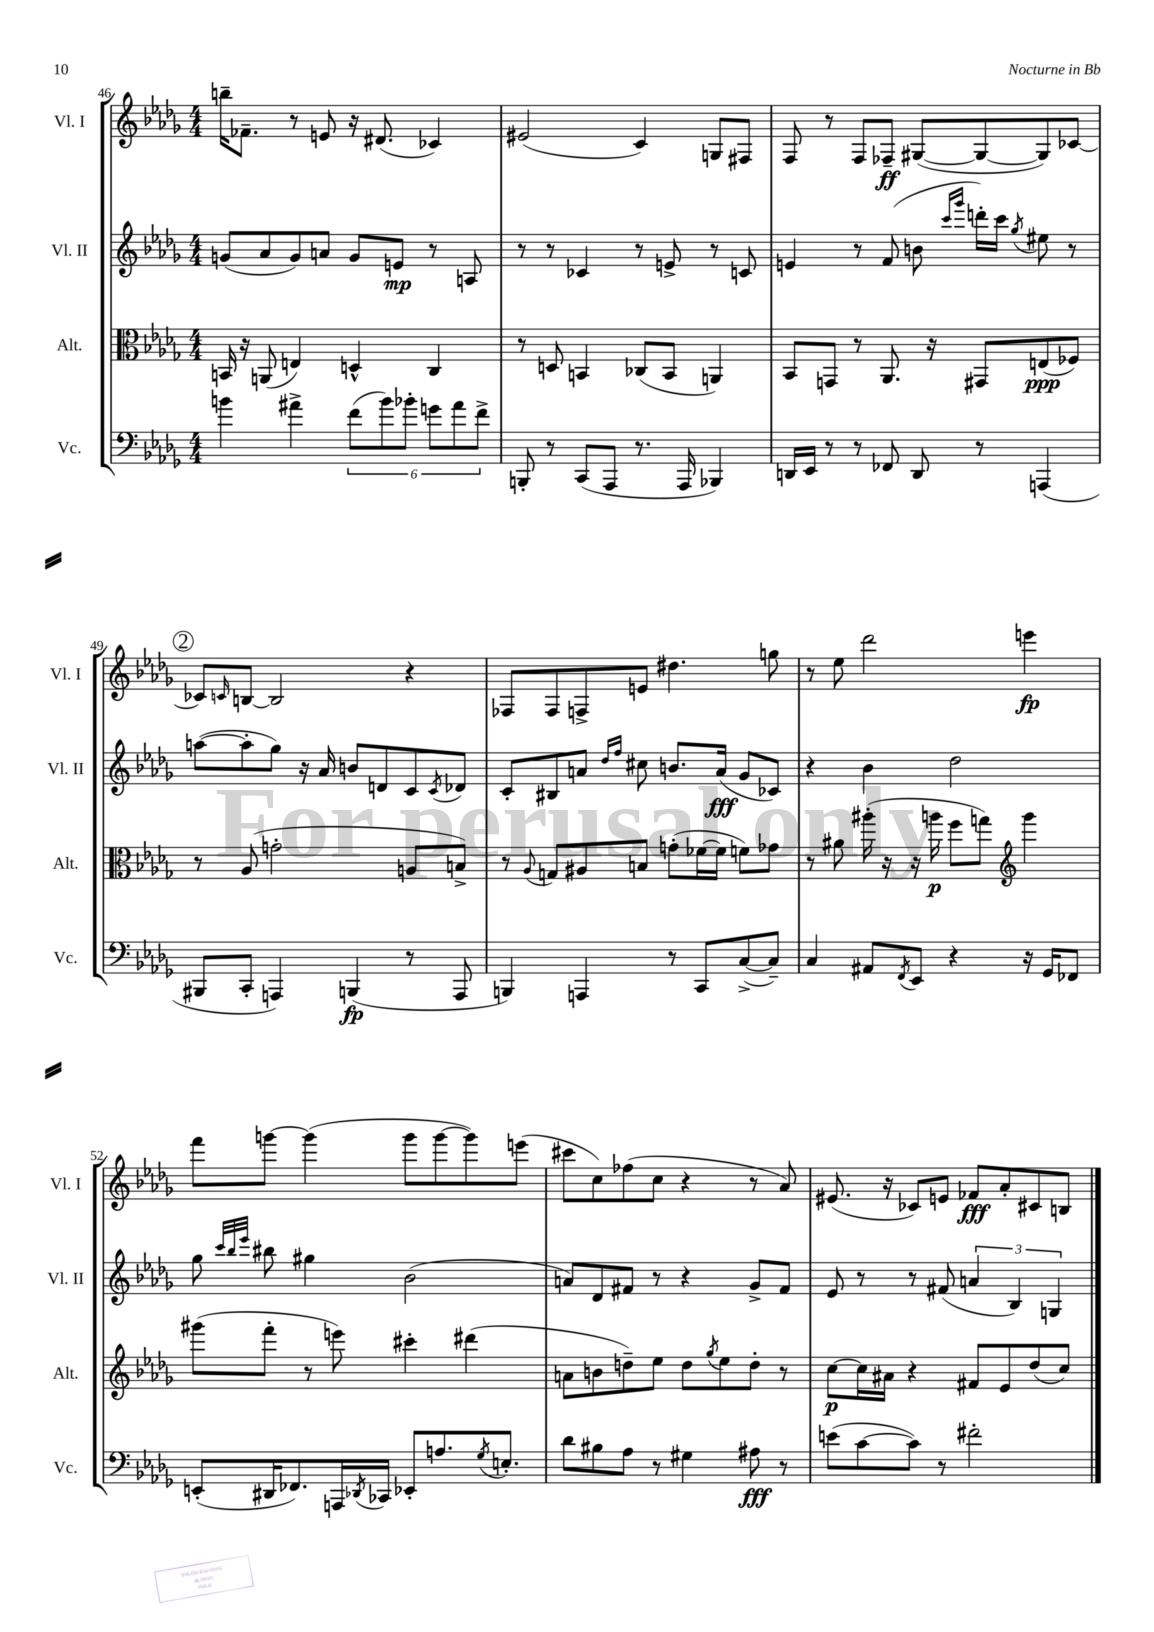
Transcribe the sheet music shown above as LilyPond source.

<<
\new StaffGroup <<
\new Staff = "s0" \with { instrumentName = "Vl. I" shortInstrumentName = "Vl. I" } {
    \clef treble \key des \major \numericTimeSignature \time 4/4
    b''16-- fes'8.-- r8 e'8 r16 dis'8.( ces'4) |
    eis'2( c'4) g8 fis8 |
    f8 r8 f8 fes8--\ff gis8~( gis8~ gis8) ces'8~ |
    \mark \markup { \circle "2" } ces'8 \grace { c'16 } b8~ b2 r4 |
    fes8 fes8 f8-> e'8 dis''4. g''8 |
    r8 ees''8 des'''2 e'''4\fp |
    f'''8 g'''8~ g'''4( g'''8 g'''8~ g'''8) e'''8( |
    cis'''8 c''8) fes''8( c''8 r4 r8 aes'8) |
    eis'8.( r16 ces'8) e'8 fes'8\fff aes'8-. cis'8 b8 \bar "|." |
}
\new Staff = "s1" \with { instrumentName = "Vl. II" shortInstrumentName = "Vl. II" } {
    \clef treble \key des \major \numericTimeSignature \time 4/4
    g'8( aes'8 g'8) a'8 g'8 e'8\mp r8 a8 |
    r8 r8 ces'4 r8 e'8-> r8 c'8 |
    e'4 r8 f'8( b'8 \grace { c'''16 ges'''16 } d'''16-.) c'''16 \acciaccatura { ges''8 } eis''8 r8 |
    \mark \markup { \circle "2" } a''8~( a''8-. ges''8) r16 aes'16 b'8 d'8 c'8 \acciaccatura { c'8 } des'8 |
    c'8-. bis8 a'8 \grace { des''16 f''16 } cis''8 b'8. a'16\fff( ges'8 ces'8) |
    r4 bes'4 des''2 |
    ges''8 \grace { c'''32 bes''32 ees'''32 } bis''8 gis''4 bes'2( |
    a'8) des'8 fis'8 r8 r4 ges'8-> fis'8 |
    ees'8 r8 r8 fis'8( \tuplet 3/2 { a'4 bes4) g4 } \bar "|." |
}
\new Staff = "s2" \with { instrumentName = "Alt." shortInstrumentName = "Alt." } {
    \clef alto \key des \major \numericTimeSignature \time 4/4
    b,16 r16 a,8( e4) d4-^ c4 |
    r8 d8 b,4 ces8( b,8 a,4) |
    bes,8 g,8 r8 aes,8. r16 gis,8 e8\ppp( fes8) |
    \mark \markup { \circle "2" } r8 aes8( g'2-. a8 b8->) |
    r8 \appoggiatura { aes8 } g8 ais8 b8 g'8-.( fes'16~ fes'16 f'8) ges'8 |
    r8 ais'8 ais''16-.( r16 r16 a''16\p f''8 g''8) \clef treble ges'''4 |
    gis'''8( f'''8-. r8 e'''8) cis'''4-. dis'''4( |
    a'8 b'8 d''8--) ees''8 d''8 \acciaccatura { ges''8 } ees''8 d''8-. r8 |
    c''8~\p c''16 ais'16 r4 fis'8 ees'8 des''8( c''8) \bar "|." |
}
\new Staff = "s3" \with { instrumentName = "Vc." shortInstrumentName = "Vc." } {
    \clef bass \key des \major \numericTimeSignature \time 4/4
    b'4 ais'4-> \tuplet 6/4 { f'8( b'8) bes'8-. g'8 ais'8 f'8-> } |
    b,,8-. r8 c,8( aes,,8 r8. aes,,16 bes,,4) |
    d,16 ees,16 r8 r8 fes,8 d,8 r8 a,,4( |
    \mark \markup { \circle "2" } bis,,8 c,8-. a,,4) b,,4\fp( r8 a,,8 |
    b,,4) a,,4 r8 c,8 c8~->( c8--) |
    c4 ais,8 \acciaccatura { f,8 } ees,8 r4 r16 ges,16 fes,8 |
    e,8-.( dis,16 fes,8.) a,,16 \acciaccatura { des,8 } ces,16 ees,8-. a8. \acciaccatura { ges8 } e8.-. |
    des'8 bis8 aes8 r8 gis4 ais8\fff r8 |
    e'8( c'8~ c'8) r8 fis'2-. \bar "|." |
}
>>
>>
\layout { \context { \Score currentBarNumber = #46 } }
